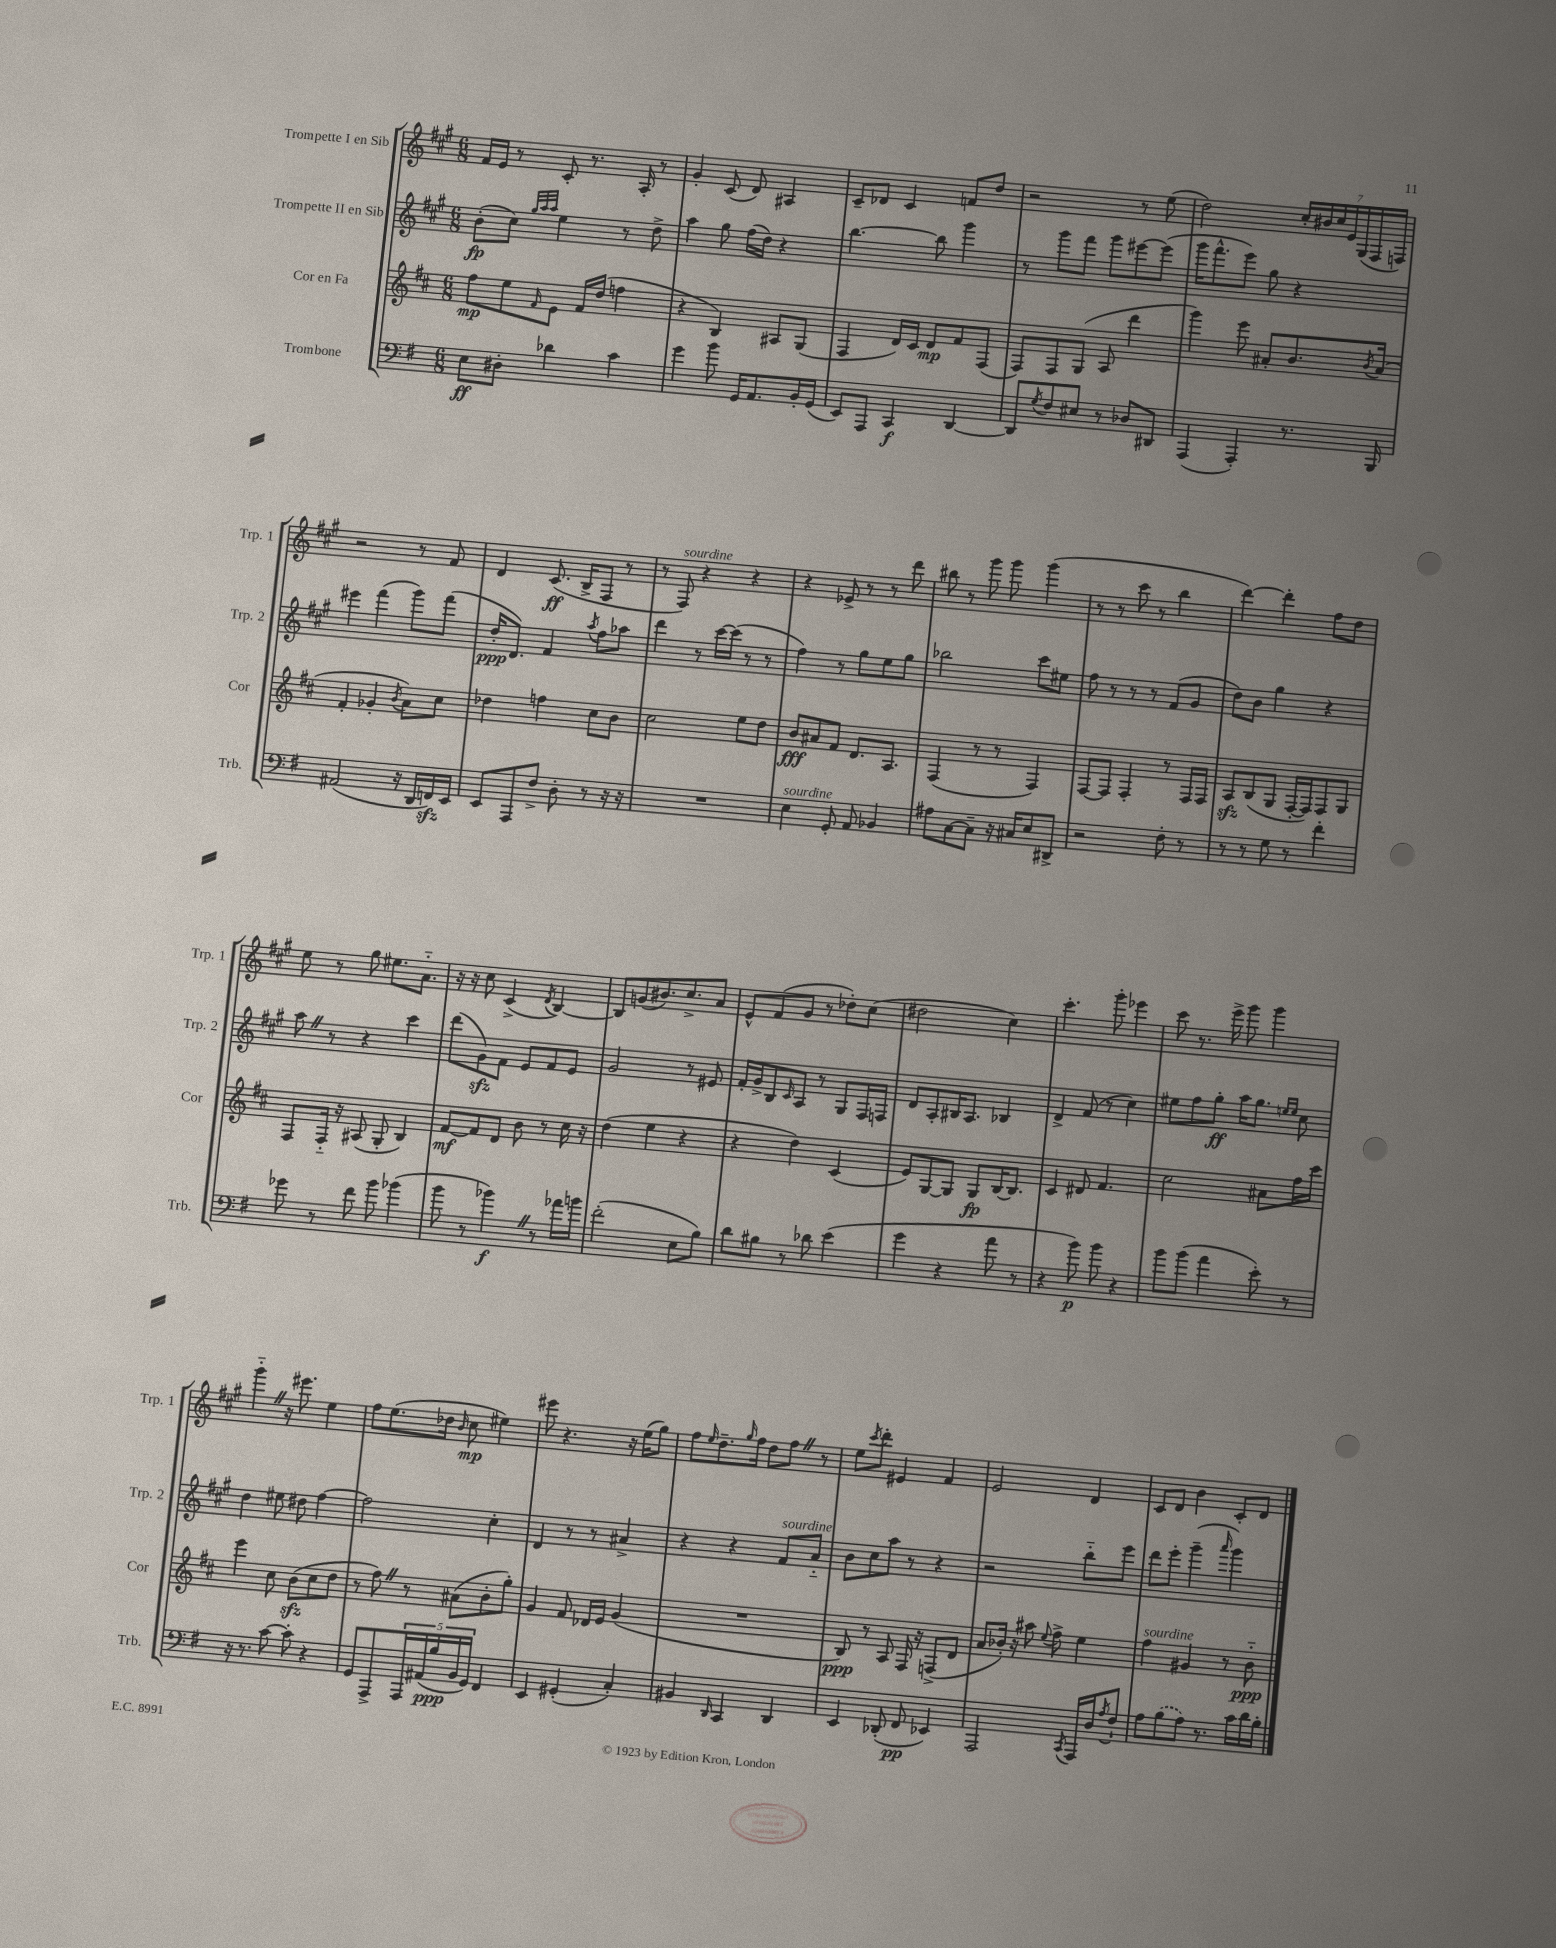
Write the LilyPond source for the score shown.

<<
\new StaffGroup <<
\new Staff = "s0" \with { instrumentName = "Trompette I en Sib" shortInstrumentName = "Trp. 1" } {
    \clef treble \key a \major \numericTimeSignature \time 6/8
    fis'16 e'16 r8 cis'8-. r8. a16-. r8 |
    gis'4-. cis'8( d'8) ais4 |
    cis'8-- des'8 cis'4 f'8 d''8 |
    r2 r8 e''8( |
    d''2) \tuplet 7/4 { cis''16-. bis'16 cis''16 e'16 gis16( fis16 f16) } |
    r2 r8 fis'8 |
    d'4 cis'8.\ff( b16-> fis8 r8 |
    r8 fis8^\markup { \italic "sourdine" }) r4 r4 |
    r4 ees'8-> r8 r8 d'''8 |
    bis''8 r8 gis'''8 gis'''8 gis'''4( |
    r8 r8 cis'''8 r8 b''4 |
    d'''4~) d'''4-. fis''8 d''8 |
    e''8 r8 gis''8 eis''8. a'8.-_ |
    r16 r16 cis''8 cis'4->( \acciaccatura { d'8 } b4~) |
    b8 g'8( bis'8.) cis''8.-> a'8 |
    e'8-^ fis'8( gis'8 r8 des''8-.) cis''8( |
    dis''2 cis''4) |
    cis'''4.-. gis'''8-. ees'''4 |
    cis'''8 r8. e'''16-> gis'''8 gis'''4 |
    gis'''4-_ \once \override BreathingSign.text = \markup { \musicglyph "scripts.caesura.straight" } \breathe r16 eis'''8. e''4 |
    fis''8 e''8.( des''16 \grace { b'16 } cis''8\mp eis''4) |
    eis'''8 r4. r16 e''16( gis''8) |
    fis''8 \grace { e''16 } d''8.-- \grace { gis''16 } fis''16 d''8 fis''8 \once \override BreathingSign.text = \markup { \musicglyph "scripts.caesura.straight" } \breathe r8 |
    e''8 \acciaccatura { cis'''8 } d'''8-. eis'4 fis'4 |
    e'2 d'4 |
    cis'8 d'8 b'4 cis'8-. d'8 \bar "|." |
}
\new Staff = "s1" \with { instrumentName = "Trompette II en Sib" shortInstrumentName = "Trp. 2" } {
    \clef treble \key a \major \numericTimeSignature \time 6/8
    b'8-.\fp( cis''8) \grace { gis''32 a''32 a''32 } e''4 r8 d''8-> |
    a''4 gis''8 fis''16( d''16) r4 |
    b''4.~ b''8 gis'''4 |
    r8 gis'''8 fis'''8 gis'''8 eis'''8~ eis'''8( |
    gis'''16 fis'''8.-^ e'''8) gis''8 r4 |
    eis'''4 fis'''4( gis'''8) fis'''8( |
    d''16-.\ppp d'8.) fis'4 \acciaccatura { a''8 } fis''8 aes''8 |
    d'''4 r8 cis'''16~ cis'''16( r8 r8 |
    fis''4) r8 gis''8 e''8 gis''8 |
    bes''2 cis'''8 eis''8 |
    fis''8 r8 r8 r8 fis'8( gis'8 |
    d''8) b'8 gis''4 r4 |
    a''8 \once \override BreathingSign.text = \markup { \musicglyph "scripts.caesura.straight" } \breathe r8 r4 cis'''4 |
    d'''8( gis'8\sfz) fis'8 e'8 fis'8 e'8 |
    gis'2 r8 eis'8 |
    fis'16-. gis'16-> b8 \grace { cis'16 } a8 r8 gis8 fis16 f16 |
    d'8 a8-. bis16 a8. bes4 |
    d'4-> fis'8( r8 cis''4) |
    eis''8 fis''8 gis''8-.\ff a''16 gis''8. \grace { e''16 e''16 } cis''8 |
    d''4 eis''8 dis''8 fis''4~ |
    fis''2 cis''4-. |
    d'4 r8 r8 ais'4-> |
    r4 r4 fis'8^\markup { \italic "sourdine" } a'8-_ |
    b'8 cis''8 a''8 r8 r4 |
    r2 b''8-_ e'''8 |
    d'''8 e'''8-. gis'''4--( \grace { a'''16 } gis'''4) \bar "|." |
}
\new Staff = "s2" \with { instrumentName = "Cor en Fa" shortInstrumentName = "Cor" } {
    \clef treble \key d \major \numericTimeSignature \time 6/8
    fis''8\mp e''8 \grace { fis'16 } e'8 fis'16 d''16( f''4 |
    r4 b4) ais8 g8( |
    fis4 d'16) cis'16 d'8\mp fis'8 fis8( |
    fis8) fis8 g8( a8 d'''4 |
    g'''4) e'''8 ais'8-. b'8. \acciaccatura { b'8 } ais'16( |
    fis'4-. ges'4-. \acciaccatura { b'8 } a'8) cis''8 |
    des''4 f''4 cis''8 b'8 |
    cis''2 e''8 d''8 |
    b'8\fff ais'8 fis'8 d'8. a8. |
    fis4( r8 r8 fis4) |
    fis8~ fis8 fis4-. r8 fis16 fis16 |
    a8\sfz b8( g8 fis16~-. fis16) fis8 g8 |
    fis8 fis16-_ r16 ais8( g8-. b4) |
    fis'8~\mf fis'8 d'8 b'8 r8 cis''16 r16 |
    d''4( e''4 r4 |
    r4 d''4) cis'4( |
    e'8) g8~ g8 g8\fp b16~ b8. |
    cis'4 dis'8 fis'4. |
    cis''2 ais'8 fis''16 cis'''16 |
    e'''4 cis''8 b'8\sfz( cis''8 d''8 |
    r8 fis''8) \once \override BreathingSign.text = \markup { \musicglyph "scripts.caesura.straight" } \breathe r8 ais'8( b'8-. g''8-.) |
    g'4 fis'8 des'16 e'16 g'4( |
    R2. |
    b8\ppp) r8 a8 fis16 r16 f8->( d'8 |
    a'8 bes'16-.) r16 ais''8 \appoggiatura { e''8 } fis''8-> e''4 |
    fis''4^\markup { \italic "sourdine" } gis'4 r8 b'8-_\ppp \bar "|." |
}
\new Staff = "s3" \with { instrumentName = "Trombone" shortInstrumentName = "Trb." } {
    \clef bass \key g \major \numericTimeSignature \time 6/8
    e8\ff dis8-. des'4 c'4 |
    g'4 b'8 g,16 a,8. b,16-. g,16( |
    e,8) a,,8 c,4\f d,4~ |
    d,8 \acciaccatura { g8 } fis8 eis8 r8 des8 dis,8 |
    a,,4( a,,4-.) r8. b,,16 |
    ais,2( r16 d,16 f,16\sfz) e,16 |
    e,8 a,,8 fis8-> d8-. r8 r16 r16 |
    R2. |
    e4^\markup { \italic "sourdine" } g,8-. a,8 bes,4 |
    ais8 c8~ c8-- r16 cis16 e8 dis,8-> |
    r2 fis8-. r8 |
    r8 r8 g8 r8 fis'4-. |
    ges'8 r8 fis'8 b'8 bes'4( |
    b'8 r8 bes'4\f) \once \override BreathingSign.text = \markup { \musicglyph "scripts.caesura.straight" } \breathe r8 aes'16 b'16 |
    fis'2-.( e8 b8) |
    d'8 bis8 r8 des'8 e'4( |
    g'4 r4 a'8 r8 |
    r4 b'8\p) b'8 r4 |
    b'8 b'8( a'4 e'8-.) r8 |
    r16 r8. c'8~ c'8-. r4 |
    g,8 a,,8-> \tuplet 5/4 { a,,16 ais,16( b16\ppp b,16 g,16) } fis,4 |
    e,4 gis,4-.( c4-.) |
    bis,4 \grace { d,16 } c,4 d,4 |
    e,4 des,8-.( fis,8\pp ees,4) |
    a,,2 \acciaccatura { c,8 } a,,16 d16 \acciaccatura { a8 } fis8-! |
    a8 \once \slurDashed b8( a8) r8. c'16 d'16 b16-. \bar "|." |
}
>>
>>
\layout { \context { \Score \remove "Bar_number_engraver" } }
